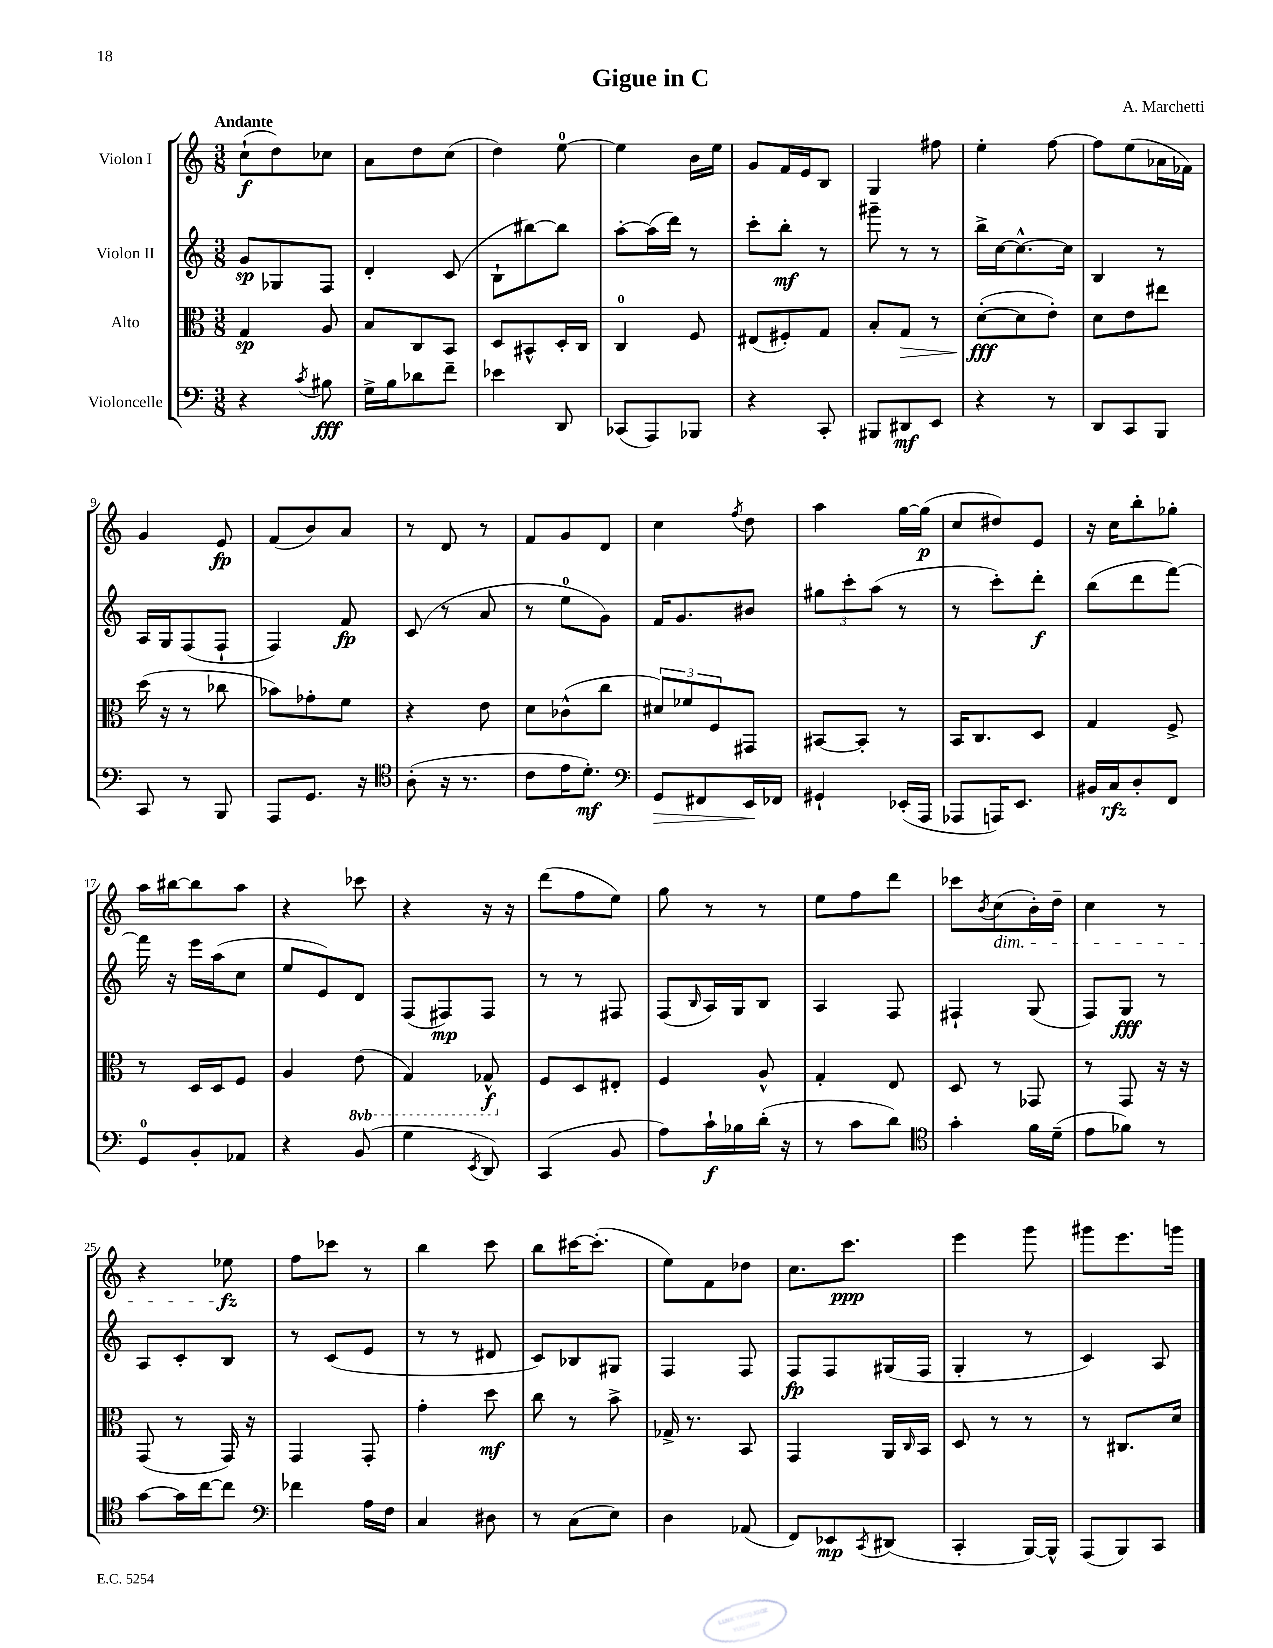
\header { title = "Gigue in C" composer = "A. Marchetti" }
<<
\new StaffGroup <<
\new Staff = "s0" \with { instrumentName = "Violon I" } {
    \clef treble \key c \major \numericTimeSignature \time 3/8 \tempo "Andante"
    c''8-!\f( d''8) ces''8 |
    a'8 d''8 c''8( |
    d''4) e''8-0~ |
    e''4 b'16 e''16 |
    g'8 f'16 e'16 b8 |
    g4 fis''8 |
    e''4-. f''8~ |
    f''8 e''8( aes'16 fes'16) |
    g'4 e'8\fp |
    f'8( b'8) a'8 |
    r8 d'8 r8 |
    f'8 g'8 d'8 |
    c''4 \acciaccatura { f''8 } d''8 |
    a''4 g''16~ g''16\p( |
    c''8 dis''8) e'8 |
    r16 c''16 b''8-. ges''8-. |
    a''16 bis''16~ bis''8 a''8 |
    r4 ces'''8 |
    r4 r16 r16 |
    d'''8( f''8 e''8) |
    g''8 r8 r8 |
    e''8 f''8 d'''8 |
    ces'''8 \acciaccatura { b'8 } c''8\dim( b'16-.) d''16-- |
    c''4 r8 |
    r4 ees''8\fz\! |
    f''8 ces'''8 r8 |
    b''4 c'''8 |
    b''8 cis'''16~ cis'''8.-.( |
    e''8) f'8 des''8 |
    c''8. c'''8.\ppp |
    e'''4 g'''8 |
    gis'''8 e'''8. g'''16 \bar "|." |
}
\new Staff = "s1" \with { instrumentName = "Violon II" } {
    \clef treble \key c \major \numericTimeSignature \time 3/8
    g'8\sp ges8 f8 |
    d'4-. c'8( |
    b8-! bis''8~) bis''8 |
    a''8~-. a''16( d'''16) r8 |
    c'''8-. b''8-.\mf r8 |
    gis'''8-- r8 r8 |
    b''16-> c''16~ c''8.~-^ c''16 |
    b4 r8 |
    a16 g16 f8( f8-! |
    f4) f'8\fp |
    c'8( r8 a'8 |
    r8 e''8-0 g'8) |
    f'16 g'8. bis'8 |
    \tuplet 3/2 { gis''8 c'''8-. a''8( } r8 |
    r8 c'''8-.) d'''8-.\f |
    b''8( d'''8 f'''8~) |
    f'''16 r16 e'''16 a''16( c''8 |
    e''8 e'8) d'8 |
    f8( fis8\mp) fis8 |
    r8 r8 fis8 |
    f8( \grace { b16 } a16) g16 b8 |
    a4 f8 |
    fis4-! g8( |
    f8) g8\fff r8 |
    a8 c'8-. b8 |
    r8 c'8( e'8 |
    r8 r8 dis'8 |
    c'8) bes8 gis8 |
    f4 f8 |
    f8\fp f8 gis16( f16 |
    g4-. r8 |
    c'4) a8 \bar "|." |
}
\new Staff = "s2" \with { instrumentName = "Alto" } {
    \clef alto \key c \major \numericTimeSignature \time 3/8 \set Staff.ottavationMarkups = #ottavation-simple-ordinals
    g4\sp a8 |
    b8 c8 b,8 |
    d8 bis,8-^ d16-. c16 |
    c4-0 f8 |
    eis8( fis8-.) g8 |
    b8-. g8\> r8 |
    d'8~-.\fff\!( d'8 e'8-.) |
    d'8 e'8 eis''8 |
    d''16( r16 r8 ces''8 |
    bes'8) ges'8-. f'8 |
    r4 e'8 |
    d'8 ces'8-^( c''8 |
    \tuplet 3/2 { dis'8) fes'8 f8 } gis,8 |
    bis,8~ bis,8-. r8 |
    b,16 c8. d8 |
    g4 f8-> |
    r8 d16 d16 f8 |
    a4 \ottava #-1 e8( |
    g,4) ges,8-^\f \ottava #0 |
    f8 d8 eis8-. |
    f4 a8-^ |
    g4-. e8 |
    d8 r8 ges,8 |
    r8 g,8 r16 r16 |
    g,8( r8 g,16) r16 |
    g,4 g,8-. |
    g'4-. d''8\mf |
    c''8 r8 b'8-> |
    ges16-> r8. b,8 |
    g,4 a,16 \grace { c16 } b,16 |
    d8 r8 r8 |
    r8 cis8. d'16 \bar "|." |
}
\new Staff = "s3" \with { instrumentName = "Violoncelle" } {
    \clef bass \key c \major \numericTimeSignature \time 3/8
    r4 \acciaccatura { c'8 } bis8\fff |
    g16-> b16 des'8 f'8-- |
    ees'4 d,8 |
    ces,8( a,,8) bes,,8 |
    r4 c,8-. |
    bis,,8 dis,8\mf e,8 |
    r4 r8 |
    d,8 c,8 b,,8 |
    c,8 r8 b,,8 |
    a,,8 g,8. r16 |
    \clef tenor a8-.( r16 r8. |
    c'8 e'16 d'8.-.\mf) |
    \clef bass g,8\> fis,8 e,16\! fes,16 |
    gis,4-! ees,16-.( a,,16 |
    aes,,8 a,,16) e,8. |
    bis,16 c16\rfz d8-. f,8 |
    g,8-0 b,8-. aes,8 |
    r4 b,8( |
    g4 \acciaccatura { e,8 } d,8) |
    c,4( b,8 |
    a8) c'16-!\f bes16 d'16-.( r16 |
    r8 c'8 d'8) |
    \clef tenor g'4-. f'16 d'16--( |
    e'8 fes'8) r8 |
    g'8~ g'16 c''16~ c''8 |
    \clef bass fes'4 a16 f16 |
    c4 dis8 |
    r8 c8( e8) |
    d4 aes,8( |
    f,8) ees,8\mp \acciaccatura { c,8 } dis,8( |
    c,4-. b,,16~) b,,16-^ |
    a,,8( b,,8) c,8 \bar "|." |
}
>>
>>
